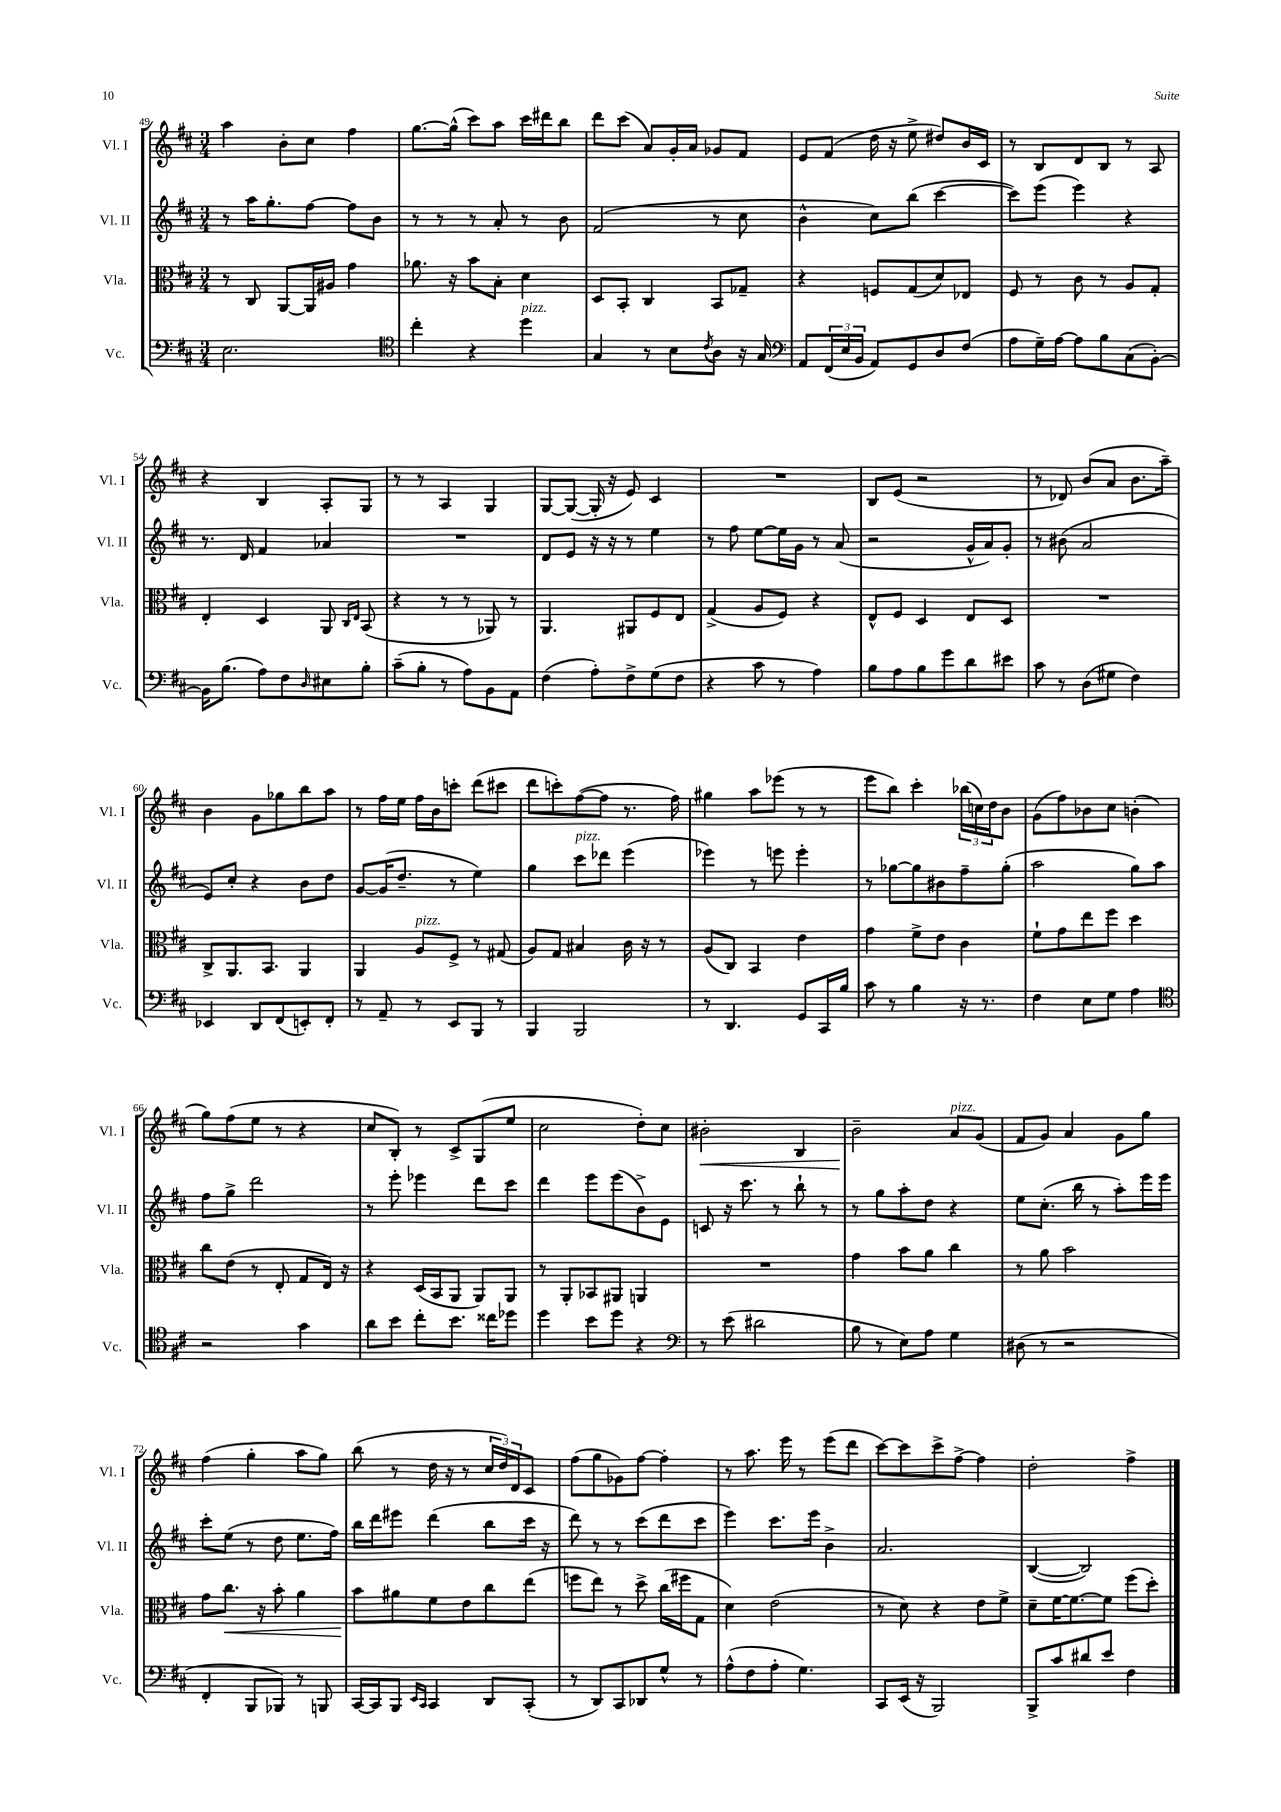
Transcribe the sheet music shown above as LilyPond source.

<<
\new StaffGroup <<
\new Staff = "s0" \with { instrumentName = "Vl. I" shortInstrumentName = "Vl. I" } {
    \clef treble \key d \major \numericTimeSignature \time 3/4
    a''4 b'8-. cis''8 fis''4 |
    g''8.~ g''16-^( cis'''8) a''8 cis'''16 dis'''16 b''8 |
    d'''8 cis'''8( a'8) g'16-. a'16 ges'8 fis'8 |
    e'8 fis'8( d''16 r16 e''8-> dis''8) b'16 cis'16 |
    r8 b8 d'8 b8 r8 a8 |
    r4 b4 a8-. g8 |
    r8 r8 a4 g4 |
    g8~ g8~( g16-. r16 e'8) cis'4 |
    R2. |
    b8 e'8( r2 |
    r8 des'8) b'8( a'8 b'8. a''16--) |
    b'4 g'8 ges''8 b''8 a''8 |
    r8 fis''16 e''16 fis''16 b'16 c'''8-. d'''8( cis'''8 |
    d'''8 c'''8-.) fis''8~( fis''8 r8. fis''16) |
    gis''4 a''8 ees'''8( r8 r8 |
    e'''8 b''8) cis'''4-. \tuplet 3/2 { bes''16( c''16) d''16 } b'8 |
    g'8( fis''8) bes'8 cis''8 b'4-.( |
    g''8) fis''8( e''8 r8 r4 |
    cis''8 b8-.) r8 cis'8-> g8( e''8 |
    cis''2 d''8-.) cis''8 |
    bis'2-.\< b4 |
    b'2--\! a'8^\markup { \italic "pizz." } g'8( |
    fis'8 g'8) a'4 g'8 g''8 |
    fis''4( g''4-. a''8 g''8) |
    b''8( r8 d''16 r16 r8 \tuplet 3/2 { cis''16 d''16) d'16 } cis'8 |
    fis''8( g''8 ges'8) fis''8~ fis''4-. |
    r8 a''8. e'''16 r8 e'''8( d'''8 |
    cis'''8~) cis'''8 cis'''8-> fis''8~-> fis''4 |
    d''2-. fis''4-> \bar "|." |
}
\new Staff = "s1" \with { instrumentName = "Vl. II" shortInstrumentName = "Vl. II" } {
    \clef treble \key d \major \numericTimeSignature \time 3/4
    r8 a''16 g''8.-. fis''8~ fis''8 b'8 |
    r8 r8 r8 a'8-. r8 b'8 |
    fis'2( r8 cis''8 |
    b'4-^ cis''8) b''8( cis'''4~ |
    cis'''8) e'''8( e'''4) r4 |
    r8. d'16 fis'4 aes'4 |
    R2. |
    d'8 e'8 r16 r16 r8 e''4 |
    r8 fis''8 e''8~ e''16 g'16 r8 a'8( |
    r2 g'16-^ a'16) g'8-. |
    r8 bis'8( a'2 |
    e'8) cis''8-. r4 b'8 d''8 |
    g'8~ g'16( d''8.-- r8 e''4) |
    g''4 cis'''8^\markup { \italic "pizz." } des'''8 e'''4( |
    ees'''4) r8 e'''8 e'''4-. |
    r8 ges''8~ ges''8 bis'8 fis''8-- ges''8-.( |
    a''2 g''8) a''8 |
    fis''8 g''8-> d'''2 |
    r8 e'''8-. ees'''4 d'''8 cis'''8 |
    d'''4 e'''8 e'''8( b'8->) e'8 |
    c'8 r16 cis'''8. r8 b''8-! r8 |
    r8 g''8 a''8-. d''8 r4 |
    e''8 cis''8.-.( b''16 r8 a''8-.) e'''16 e'''16 |
    cis'''8-. e''8( r8 d''8 e''8. fis''16) |
    b''16 d'''16 eis'''8 d'''4( b''8 cis'''16 r16 |
    d'''8) r8 r8 cis'''8( d'''8 cis'''8 |
    e'''4) cis'''8. e'''16 b'4-> |
    a'2. |
    b4~( b2) \bar "|." |
}
\new Staff = "s2" \with { instrumentName = "Vla." shortInstrumentName = "Vla." } {
    \clef alto \key d \major \numericTimeSignature \time 3/4
    r8 cis8 a,8~ a,16 ais16 g'4 |
    aes'8. r16 b'8 b8-. d'4 |
    d8 b,8-. cis4 b,8 ges8-- |
    r4 f8 g8( d'8) ees8 |
    fis8 r8 cis'8 r8 a8 g8-. |
    e4-. d4 a,8 \grace { cis16 e16 } b,8( |
    r4 r8 r8 aes,8) r8 |
    a,4. ais,8 fis8 e8 |
    g4->( a8 fis8) r4 |
    e8-^ fis8 d4 e8 d8 |
    R2. |
    cis8-> a,8. b,8. a,4 |
    a,4 a8^\markup { \italic "pizz." } fis8-> r8 gis8( |
    a8) g8 bis4 cis'16 r16 r8 |
    a8( cis8) b,4 e'4 |
    g'4 fis'8-> e'8 cis'4 |
    fis'8-! g'8 e''8 fis''8 d''4 |
    cis''8 e'8( r8 e8-. g8 e16) r16 |
    r4 d16( b,16 a,8 a,8) a,8 |
    r8 a,8-. bes,8 ais,8 a,4 |
    R2. |
    g'4 b'8 a'8 cis''4 |
    r8 a'8 b'2 |
    g'8 cis''8.\< r16 b'8-. a'4 |
    b'8\! ais'8 fis'8 e'8 cis''8 e''8( |
    f''8 e''8) r8 d''8-> cis''16( fis''16 g8 |
    d'4) e'2( |
    r8 d'8) r4 e'8 fis'8-> |
    d'8-- fis'16~ fis'8.~ fis'8 fis''8( d''8-.) \bar "|." |
}
\new Staff = "s3" \with { instrumentName = "Vc." shortInstrumentName = "Vc." } {
    \clef bass \key d \major \numericTimeSignature \time 3/4
    e2. |
    \clef tenor cis''4-. r4 d''4^\markup { \italic "pizz." } |
    g4 r8 b8 \acciaccatura { cis'8 } a8 r16 g16 |
    \clef bass a,8 \tuplet 3/2 { fis,16( e16 b,16 } a,8) g,8 d8 fis8( |
    a8 g16--) a16~ a8 b8 cis8( b,8~-.) |
    b,16 b8.( a8) fis8 \grace { d16 } eis8 b8-. |
    cis'8--( b8-. r8 a8) b,8 a,8 |
    fis4( a8-.) fis8-> g8( fis8 |
    r4 cis'8 r8 a4) |
    b8 a8 b8 g'8 d'8 eis'8 |
    cis'8 r8 d8( gis8 fis4) |
    ees,4 d,8 fis,8( e,8-.) fis,8-. |
    r8 a,8-- r8 e,8 b,,8 r8 |
    b,,4 b,,2 |
    r8 d,4. g,8 cis,16 b16 |
    cis'8 r8 b4 r16 r8. |
    fis4 e8 g8 a4 |
    \clef tenor r2 g'4 |
    a'8 b'8 cis''8-. b'8. cisis''16 des''8 |
    d''4 b'8 d''8 r4 |
    \clef bass r8 e'8( dis'2 |
    b8 r8 e8) a8 g4 |
    dis8( r8 r2 |
    fis,4-. b,,8 bes,,8) r8 b,,8 |
    cis,16~ cis,16 b,,8 \grace { e,16 cis,16 } cis,4 d,8 cis,8-.( |
    r8 d,8) cis,8 des,8 g8-^ r8 |
    a8-^( fis8 a8-. g4.) |
    cis,8 e,16( r16 b,,2) |
    b,,8-> cis'8 dis'8 e'8 fis4 \bar "|." |
}
>>
>>
\layout { \context { \Score currentBarNumber = #49 } }
